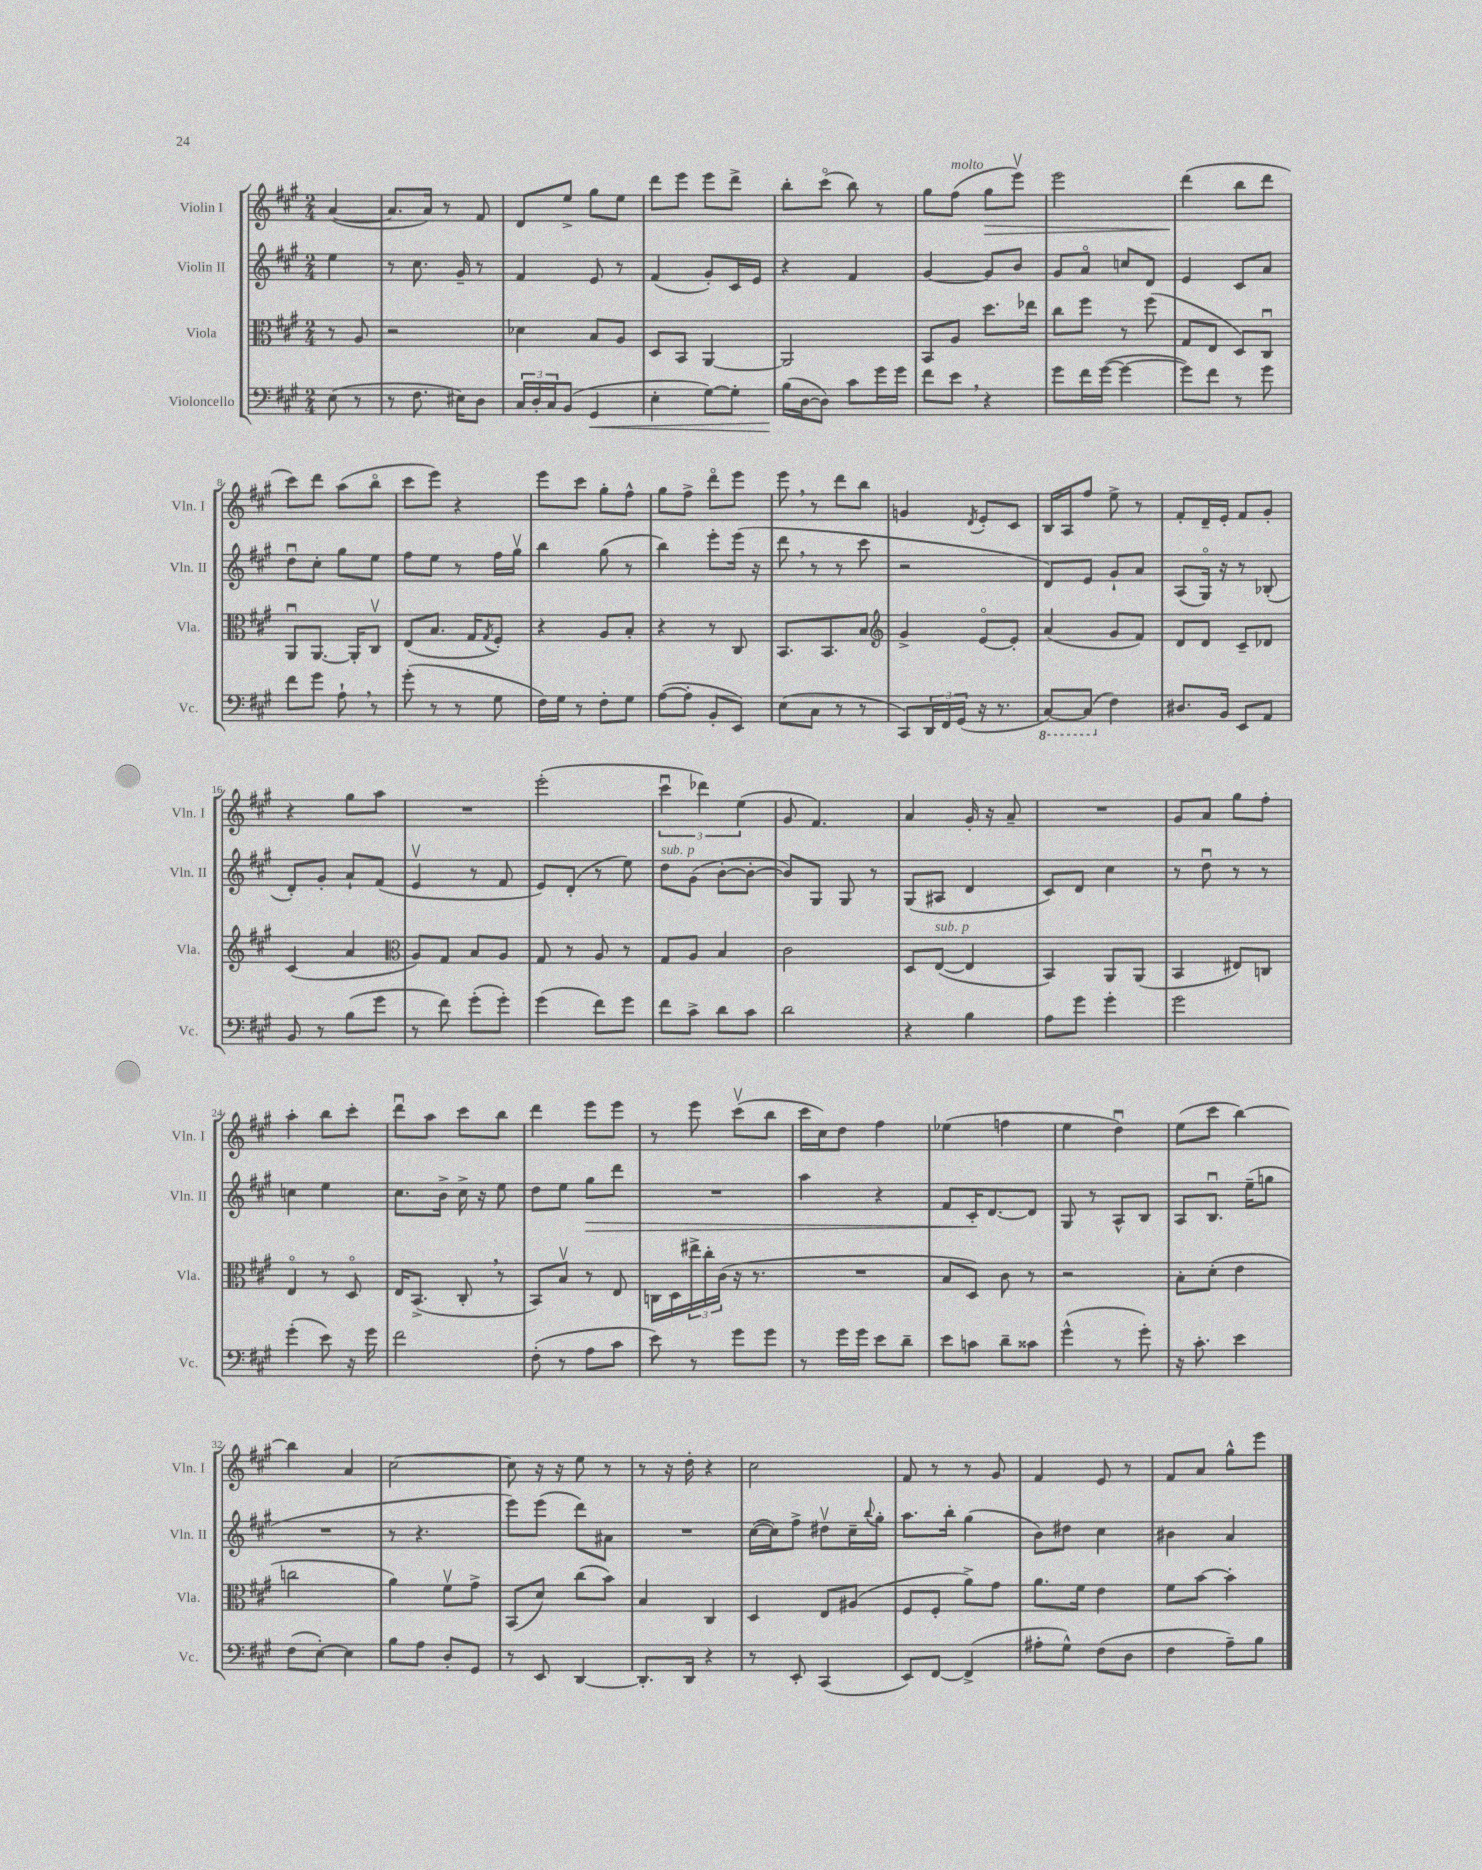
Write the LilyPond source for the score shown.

<<
\new StaffGroup <<
\new Staff = "s0" \with { instrumentName = "Violin I" shortInstrumentName = "Vln. I" } {
    \clef treble \key a \major \numericTimeSignature \time 2/4 \partial 4
    a'4~( |
    a'8. a'16) r8 fis'8 |
    d'8 e''8-> gis''8 e''8 |
    d'''8 e'''8 e'''8 d'''8-> |
    b''8-. cis'''8\flageolet( b''8) r8 |
    gis''8 fis''8^\markup { \italic "molto" }( gis''8\> e'''8\upbow) |
    e'''2 |
    d'''4\!( b''8 d'''8 |
    cis'''8) d'''8 a''8( b''8\flageolet |
    cis'''8 e'''8) r4 |
    e'''8 cis'''8 gis''8-. fis''8-^ |
    gis''8 fis''8-> d'''8\flageolet e'''8 |
    e'''8 \breathe r8 d'''8 b''8 |
    g'4 \acciaccatura { d'8 } e'8-. cis'8 |
    b16 a16 fis''8 e''8-> r8 |
    fis'8-. d'16-- e'16-. fis'8 gis'8-. |
    r4 gis''8 a''8 |
    R2 |
    e'''2-.( |
    \tuplet 3/2 { cis'''4\downbow des'''4) e''4( } |
    gis'8 fis'4.) |
    a'4 gis'16-. r16 a'8-- |
    R2 |
    gis'8 a'8 gis''8 fis''8-. |
    a''4-. b''8 cis'''8-. |
    d'''8\downbow a''8 cis'''8 b''8 |
    d'''4 e'''8 e'''8 |
    r8 e'''8 cis'''8\upbow( b''8 |
    cis'''16 cis''16) d''8 fis''4 |
    ees''4( f''4 |
    e''4 d''4\downbow) |
    e''8( cis'''8 b''4~) |
    b''4 a'4 |
    cis''2~ |
    cis''8 r16 r16 e''8 r8 |
    r8 r16 d''16-. r4 |
    cis''2 |
    fis'8 r8 r8 gis'8 |
    fis'4 e'8 r8 |
    fis'8 a'8 gis''8-^ e'''8 \bar "|." |
}
\new Staff = "s1" \with { instrumentName = "Violin II" shortInstrumentName = "Vln. II" } {
    \clef treble \key a \major \numericTimeSignature \time 2/4 \partial 4
    e''4 |
    r8 cis''8. gis'16-- r8 |
    fis'4 e'8 r8 |
    fis'4( gis'8-.) cis'16 e'16 |
    r4 fis'4 |
    gis'4~ gis'8 b'8 |
    gis'8 a'8\flageolet c''8 d'8 |
    e'4 cis'8 a'8 |
    d''8\downbow cis''8-. gis''8 e''8 |
    fis''8 e''8 r8 fis''16 gis''16\upbow |
    b''4 gis''8( r8 |
    b''4) e'''8-. e'''16( r16 |
    d'''8 \breathe r8 r8 cis'''8 |
    r2 |
    d'8) e'8 gis'8-! a'8 |
    a8( gis16\flageolet) r16 r8 bes8-.( |
    d'8-.) gis'8-. a'8-! fis'8( |
    e'4\upbow r8 fis'8 |
    e'8) d'8-.( r8 e''8) |
    d''8^\markup { \italic "sub. p" } gis'8( b'8~-. b'8~-. |
    b'8) gis8 gis8 r8 |
    gis8( ais8 d'4 |
    cis'8) d'8 cis''4 |
    r8 d''8\downbow r8 r8 |
    c''4 e''4 |
    cis''8. b'16-> cis''16-> r16 e''8 |
    d''8 e''8 gis''8\> d'''8 |
    R2 |
    a''4 r4 |
    fis'8 cis'16-.\! d'8.~ d'8 |
    gis8 r8 a8-^ b8 |
    a8 b8.\downbow e''16--( g''8 |
    R2 |
    r8 r4. |
    e'''8) e'''8( d'''8) ais'8 |
    R2 |
    cis''16~( cis''16) fis''8-> dis''8\upbow cis''16-- \appoggiatura { b''8 } gis''16-. |
    a''8. b''16-. gis''4( |
    b'8) dis''8 cis''4 |
    bis'4 a'4 \bar "|." |
}
\new Staff = "s2" \with { instrumentName = "Viola" shortInstrumentName = "Vla." } {
    \clef alto \key a \major \numericTimeSignature \time 2/4 \partial 4
    r8 a8 |
    r2 |
    des'4 b8 a8 |
    d8 b,8 a,4~ |
    a,2 |
    b,8 a8 d''8. ees''16 |
    cis''8 fis''8 r8 fis''8( |
    gis8 e8 d8) cis8\downbow |
    a,8\downbow a,8.~ a,16-. cis8\upbow |
    e8( b8. gis16 \acciaccatura { gis8 } fis8-.) |
    r4 a8 b8-. |
    r4 r8 cis8 |
    b,8. b,8. b8 |
    \clef treble gis'4-> e'8~\flageolet e'8-. |
    a'4( gis'8 fis'8) |
    d'8 d'8 cis'8-- des'8 |
    cis'4( a'4 |
    \clef alto a8) gis8 b8 a8 |
    gis8 r8 a8 r8 |
    gis8 a8 b4 |
    cis'2 |
    d8 e8~^\markup { \italic "sub. p" }( e4 |
    b,4) a,8 a,8( |
    b,4 eis8) c8 |
    e4\flageolet r8 d8\flageolet |
    e16 b,8.->( cis8-. \breathe r8 |
    b,8) b8\upbow r8 e8 |
    c16 d16 \tuplet 3/2 { eis''16-> cis''16-. cis'16( } r16 r8. |
    R2 |
    b8 d8) cis'8 r8 |
    r2 |
    b8-. d'8-.( e'4 |
    c''2 |
    a'4) fis'8\upbow gis'8-> |
    b,8( d'8) cis''8( b'8) |
    b4 cis4 |
    d4 e8 ais8( |
    fis8 fis8-. a'8->) gis'8 |
    a'8. fis'16 e'4 |
    fis'8 b'8~ b'4-. \bar "|." |
}
\new Staff = "s3" \with { instrumentName = "Violoncello" shortInstrumentName = "Vc." } {
    \clef bass \key a \major \numericTimeSignature \time 2/4 \partial 4
    e8( r8 |
    r8 fis8. eis16) d8 |
    \tuplet 3/2 { cis16 d16-. cis16 } b,8( gis,4\< |
    e4-. gis8~) gis8-. |
    b16\!( d16~ d8) cis'8 gis'16 gis'16 |
    fis'8 e'8 \breathe r4 |
    gis'8 fis'16 gis'16~( gis'4~ |
    gis'8) fis'8 r8 gis'8 |
    fis'8 gis'8 a8-! \breathe r8 |
    gis'8-.( r8 r8 gis8 |
    fis16) gis16 r8 fis8-. gis8 |
    a8~( a8-. b,8-. e,8) |
    e8( cis8 r8 r8 |
    cis,8) \tuplet 3/2 { d,16 fis,16 gis,16( } r16 r8. |
    \ottava #-1 cis,8~) cis,8( \ottava #0 fis4) |
    dis8. b,16 e,8 a,8 |
    b,8 r8 b8( gis'8 |
    r8 fis'8) gis'8-.( gis'8-.) |
    gis'4( fis'8) gis'8 |
    fis'8 cis'8-> d'8 cis'8 |
    d'2 |
    r4 b4 |
    a8 gis'8 gis'4-. |
    gis'2 |
    gis'4-.( e'8) r16 gis'16 |
    fis'2 |
    fis8-.( r8 a8 cis'8 |
    e'8) r8 gis'8 gis'8 |
    r8 gis'16 gis'16 e'8 d'8-- |
    e'8 c'8 d'8-- cisis'8 |
    gis'4-^( r8 gis'8-.) |
    r16 cis'8.-. e'4 |
    fis8( e8~-.) e4 |
    b8 a8 d8-. gis,8 |
    r8 e,8 d,4~ |
    d,8.-. d,16 r4 |
    r8 e,8-. cis,4( |
    e,8) fis,8~ fis,4->( |
    ais8-. gis8-^) fis8( d8 |
    fis4 a8--) b8 \bar "|." |
}
>>
>>
